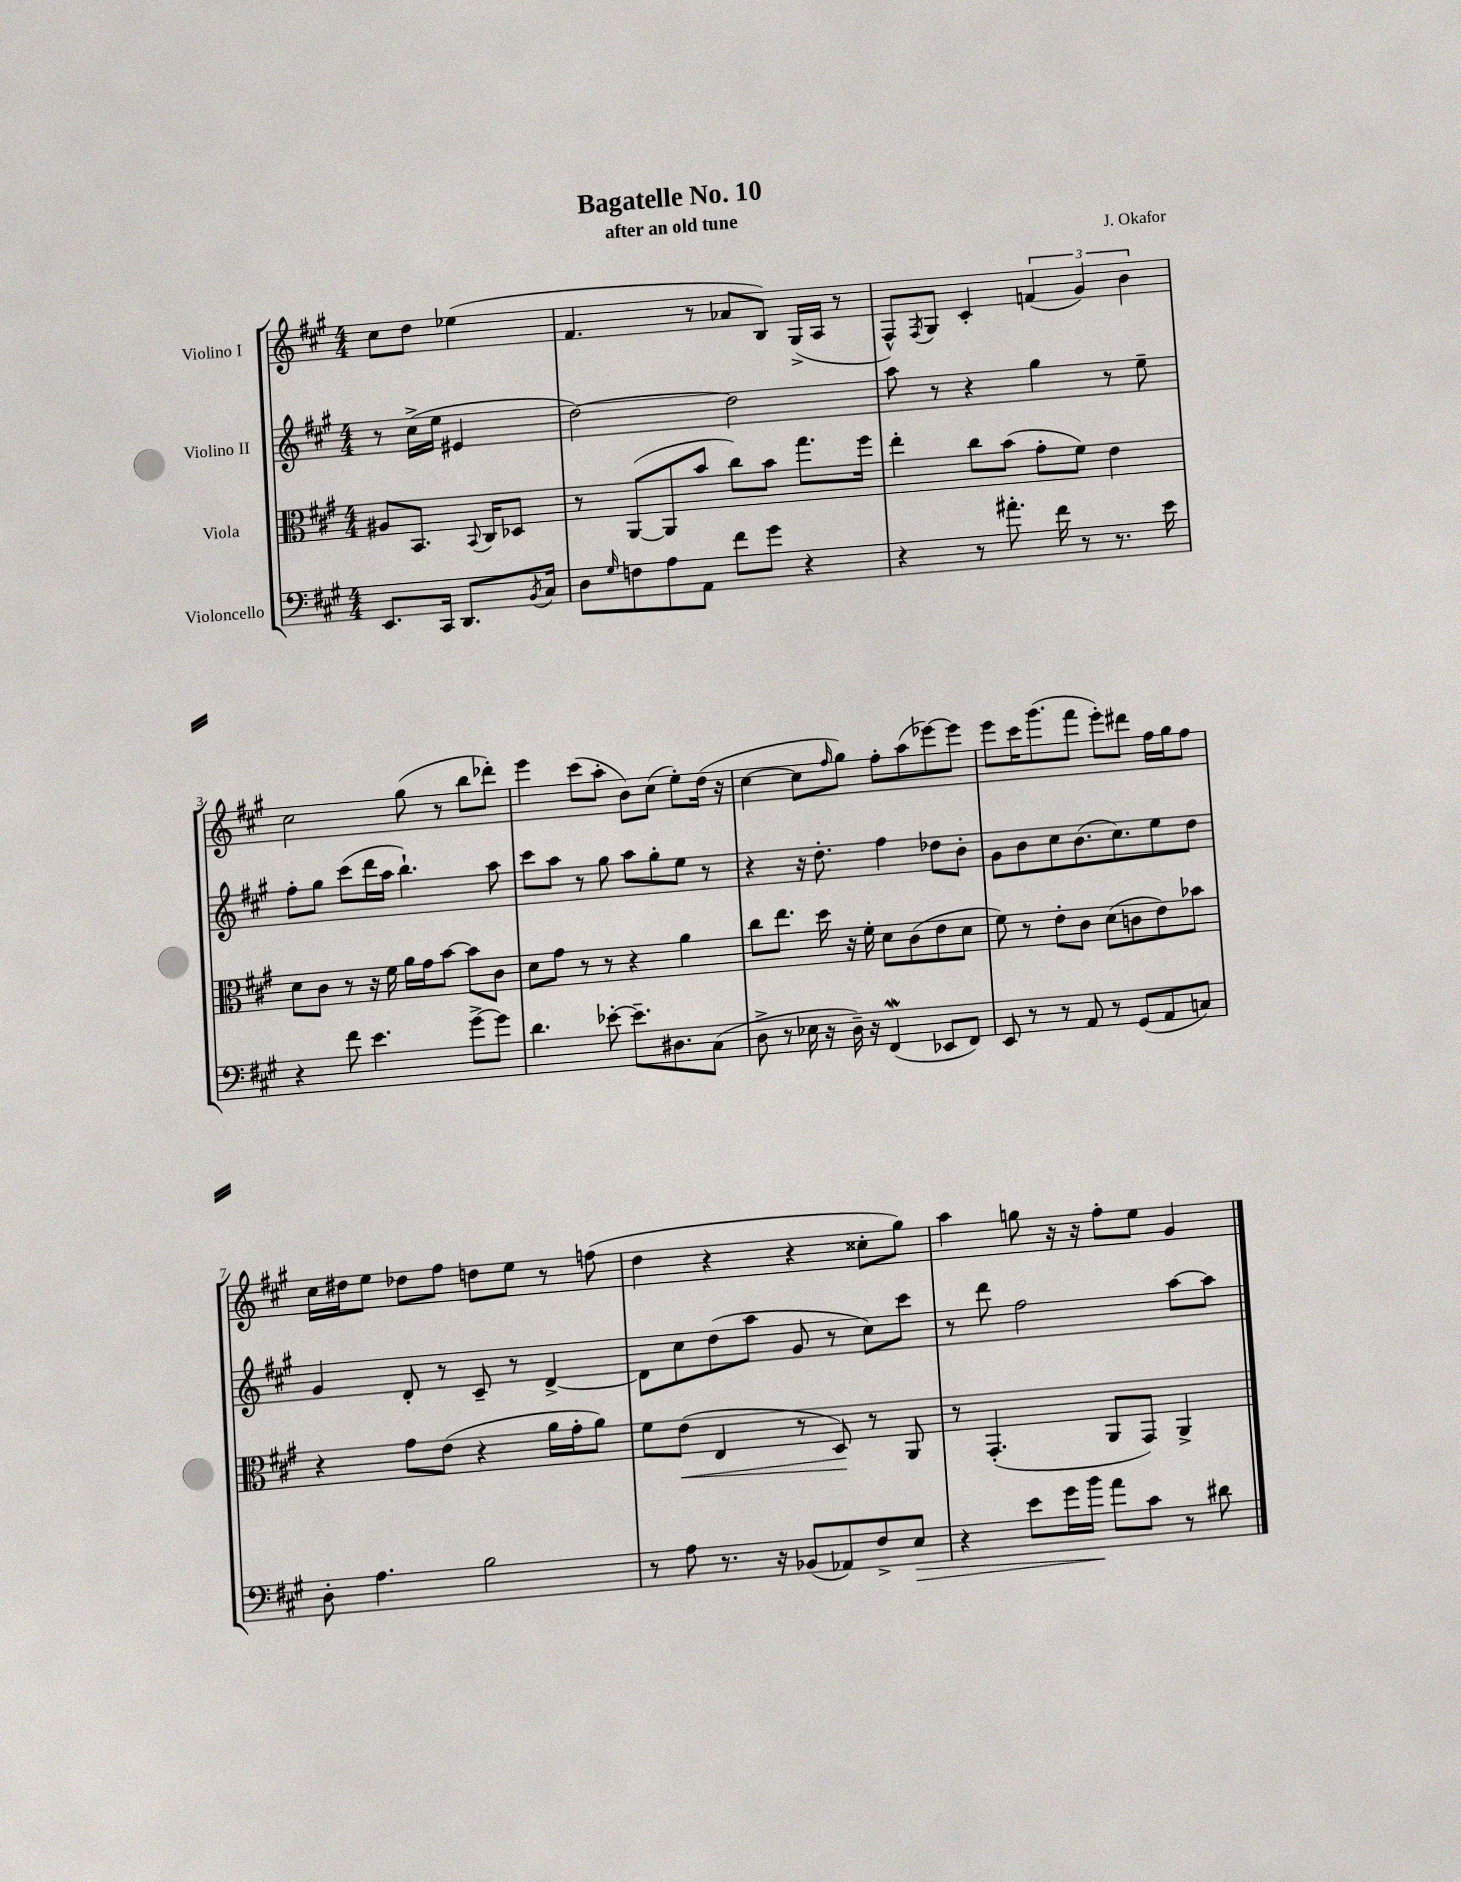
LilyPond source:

\header { title = "Bagatelle No. 10" composer = "J. Okafor" subtitle = "after an old tune" }
<<
\new StaffGroup <<
\new Staff = "s0" \with { instrumentName = "Violino I" } {
    \clef treble \key a \major \numericTimeSignature \time 4/4 \partial 2
    cis''8 d''8 ees''4( |
    fis'4. r8 aes'8 b8) gis16->( a16 r8 |
    fis8-^) \acciaccatura { fis8 } gis8 cis'4-. \tuplet 3/2 { f'4( gis'4) b'4 } |
    cis''2 gis''8( r8 b''8 des'''8-.) |
    e'''4 cis'''8( a''8-. b'8) cis''8( e''8-.) d''16( r16 |
    cis''4~ cis''8 \grace { fis''16 } gis''8) fis''8-. a''8( ees'''8~) ees'''8 |
    e'''8 cis'''16 gis'''8.( fis'''8 e'''8-.) dis'''8 fis''16 gis''16 fis''8 |
    cis''16 dis''16 e''8 des''8 fis''8 d''8 e''8 r8 f''8( |
    d''4 r4 r4 cisis''8-. gis''8) |
    a''4 g''8 r16 r16 fis''8-. e''8 gis'4 \bar "|." |
}
\new Staff = "s1" \with { instrumentName = "Violino II" } {
    \clef treble \key a \major \numericTimeSignature \time 4/4 \partial 2
    r8 cis''16->( e''16 eis'4 |
    d''2~) d''2 |
    a''8 r8 r4 gis''4 r8 e''8-- |
    fis''8-. gis''8 cis'''8( d'''16 a''16 b''4.-!) a''8 |
    cis'''8 a''8 r8 gis''8 a''8 gis''8-. e''8 r8 |
    r4 r16 d''8.-. fis''4 des''8 b'8-. |
    gis'8 b'8 cis''8 b'8.( cis''8.) e''8 d''8 |
    gis'4 d'8-. r8 cis'8-- r8 d'4~-> |
    d'8 cis''8 d''8( a''8 gis'8 r8 cis''8) cis'''8 |
    r8 d'''8 fis''2 a''8~ a''8 \bar "|." |
}
\new Staff = "s2" \with { instrumentName = "Viola" } {
    \clef alto \key a \major \numericTimeSignature \time 4/4 \partial 2
    ais8 b,8. \appoggiatura { b,8 } cis16 des8 |
    r8 a,8~( a,8 b'8 cis''8) b'8 gis''8. fis''16 |
    e''4-. cis''8 b'8( gis'8-. fis'8) e'4 |
    d'8 cis'8 r8 r16 fis'16 a'16 gis'16 b'8~ b'8 cis'8 |
    d'8 gis'8 r8 r8 r4 a'4 |
    cis''8 e''8. d''16 r16 fis'16-. d'8 cis'8( e'8 d'8 |
    fis'8) r8 e'8-. cis'8 d'8( c'8 e'8) bes'8 |
    r4 gis'8 e'8( r4 a'16 gis'16-. a'8) |
    fis'8 e'8\<( e4 r8 d8\!) r8 a,8 |
    r8 gis,4.-.( a,8 gis,8) a,4-> \bar "|." |
}
\new Staff = "s3" \with { instrumentName = "Violoncello" } {
    \clef bass \key a \major \numericTimeSignature \time 4/4 \partial 2
    e,8. cis,16 d,8. \acciaccatura { b,8 } cis16 |
    d8 \grace { gis16 } f8 a8 a,8 fis'8 gis'8 r4 |
    r4 r8 ais'8.-. fis'16 r8 r8. e'16 |
    r4 fis'8 e'4. gis'8~-> gis'8 |
    d'4. ees'8~-. ees'8.-- dis8. cis8( |
    d8-> r8 ees16 r16 d16--) r16 fis,4\mordent( ees,8 fis,8) |
    e,8 r8 r8 a,8 r8 gis,8( a,8 c8) |
    d8-. a4. b2 |
    r8 a8 r8. r16 bes,8( aes,8) fis8-> e8\> |
    r4 e'8 gis'16 b'16\! a'8 cis'8 r8 dis'8 \bar "|." |
}
>>
>>
